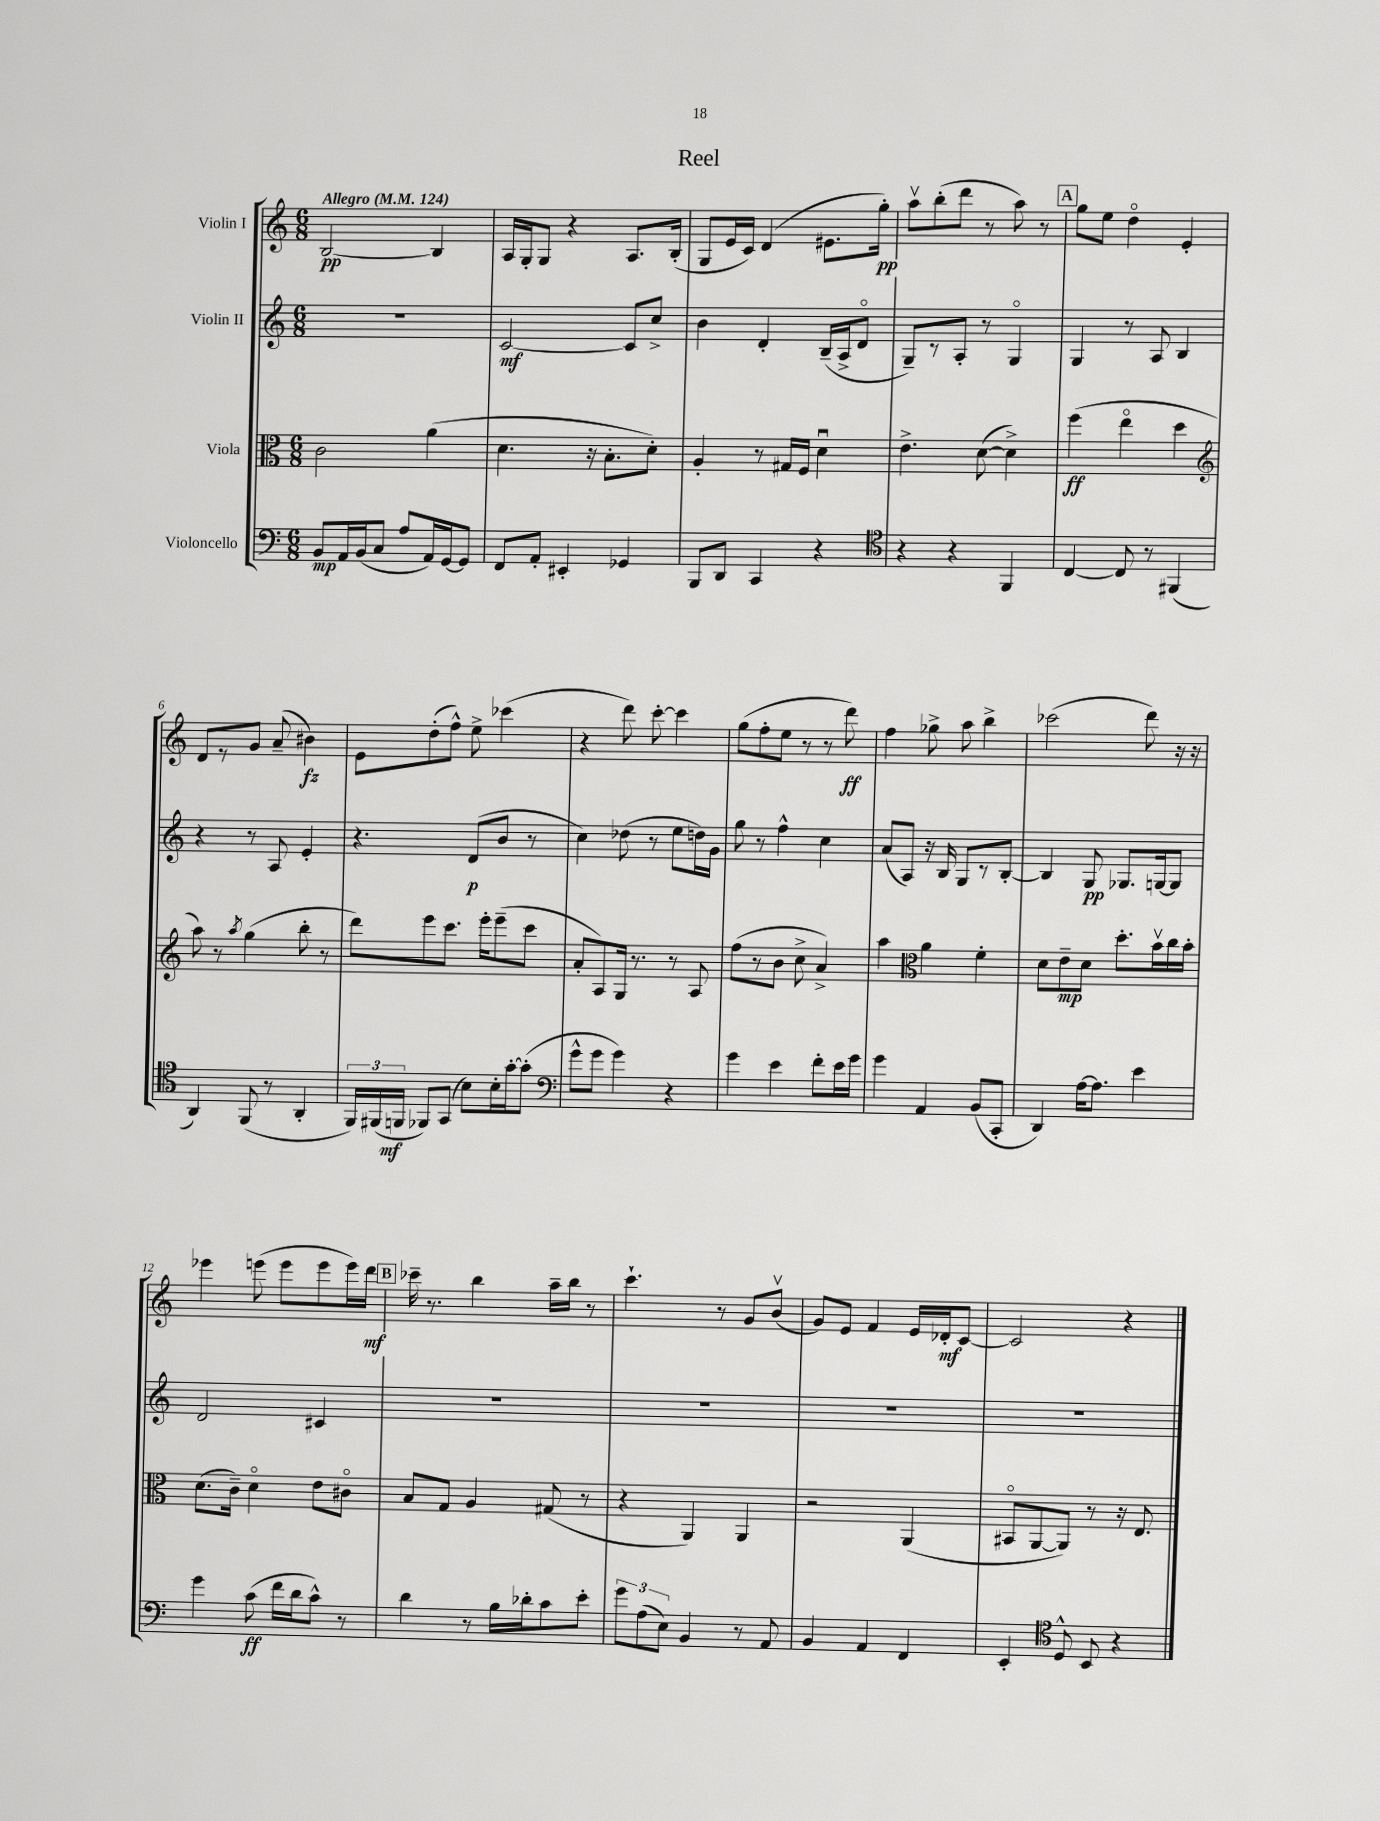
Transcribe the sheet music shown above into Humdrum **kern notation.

**kern	**dynam	**kern	**dynam	**kern	**dynam	**kern	**dynam
*part4	*part4	*part3	*part3	*part2	*part2	*part1	*part1
*staff4	*staff4	*staff3	*staff3	*staff2	*staff2	*staff1	*staff1
*I"Violoncello	*	*I"Viola	*	*I"Violin II	*	*I"Violin I	*
*clefF4	*	*clefC3	*	*clefG2	*	*clefG2	*
*k[]	*	*k[]	*	*k[]	*	*k[]	*
*M6/8	*	*M6/8	*	*M6/8	*	*M6/8	*
*MM124	*	*MM124	*	*MM124	*	*MM124	*
=1	=1	=1	=1	=1	=1	=1	=1
!	!	!	!	!	!	!LO:TX:a:B:t=Allegro	!
8BB/L	mp	2c\	.	2.r	.	[2B/	pp
16AA/L	.	.	.	.	.	.	.
(16BB/J	.	.	.	.	.	.	.
8C/J	.	.	.	.	.	.	.
8A/L	.	.	.	.	.	.	.
16AA/L)	.	(4a\	.	.	.	4B/]	.
[16GG/J	.	.	.	.	.	.	.
8GG/J]	.	.	.	.	.	.	.
=2	=2	=2	=2	=2	=2	=2	=2
8FF/L	.	4.d\	.	[2c/	mf	16A/LL	.
.	.	.	.	.	.	16G'/J	.
8AA'/J	.	.	.	.	.	8G/J	.
4EE#X'/	.	.	.	.	.	4r	.
.	.	16r	.	.	.	.	.
.	.	8.B'\L	.	.	.	.	.
4GG-X/	.	.	.	8c/L]	.	8.A/L	.
.	.	8d'\J)	.	8cc^/J	.	.	.
.	.	.	.	.	.	(16B'/Jk	.
=3	=3	=3	=3	=3	=3	=3	=3
8BBB/L	.	4A'/	.	4b\	.	8G/L	.
8DD/J	.	.	.	.	.	16e/L	.
.	.	.	.	.	.	16c/JJ)	.
4CC/	.	8r	.	4d'/	.	(4d/	.
.	.	16G#X/LL	.	.	.	.	.
.	.	16F/JJ	.	.	.	.	.
4r	.	4du\	.	(16B~/LL	.	8.e#X\L	.
.	.	.	.	16A^/J	.	.	.
.	.	.	.	8d/J	.	.	.
.	.	.	.	.	.	16gg'\Jk)	pp
=4	=4	=4	=4	=4	=4	=4	=4
*clefC4	*	*	*	*	*	*	*
4r	.	4.e^\	.	8G~/L)	.	8aav\L	.
.	.	.	.	8r	.	(8bb'\	.
4r	.	.	.	8A'/J	.	8ddd\J	.
.	.	([8d\	.	8r	.	8r	.
4FF/	.	4d^\])	.	4G/	.	8aa\)	.
.	.	.	.	.	.	8r	.
!!LO:REH:place=s1:t=A
=5	=5	=5	=5	=5	=5	=5	=5
[4C/	.	(4ff\	ff	4G/	.	8gg\L	.
.	.	.	.	.	.	8ee\J	.
8C/]	.	4ee\	.	8r	.	4dd\	.
8r	.	.	.	8A/	.	.	.
(4FF#X/	.	4dd\	.	4B/	.	4e'/	.
!!LO:LB:g=z
=6	=6	=6	=6	=6	=6	=6	=6
*	*	*clefG2	*	*	*	*	*
4AA/)	.	8aa\)	.	4r	.	8d/L	.
.	.	8r	.	.	.	8r	.
.	.	8qaa/	.	.	.	.	.
(8FF/	.	(4gg\	.	8r	.	8g/J	.
8r	.	.	.	8A/	.	(8a~/	.
4AA'/	.	8bb'\	.	4e'/	.	4b#X\)	fz
.	.	8r	.	.	.	.	.
=7	=7	=7	=7	=7	=7	=7	=7
24FF/LL)	.	8ddd\L)	.	4.r	.	8e\L	.
(24FF#X/	.	.	.	.	.	.	.
24FFn/JJ	mf	.	.	.	.	.	.
8FF-X/L)	.	8eee\	.	.	.	(8dd'\	.
(8GG/J	.	8.ccc\J	.	.	.	8ff^^\J)	.
8B\L)	.	.	.	(8d/L	p	8ee^\	.
.	.	16eee'\KL	.	.	.	.	.
16B'\L	.	(8eee~\	.	8b/J	.	(4ccc-X\	.
[16g'\J	.	.	.	.	.	.	.
(8g'\J]	.	8ccc\J	.	8r	.	.	.
=8	=8	=8	=8	=8	=8	=8	=8
*clefF4	*	*	*	*	*	*	*
8g^^\L	.	8a'/L	.	4cc\)	.	4r	.
8g\J	.	8A/)	.	.	.	.	.
4g\)	.	16G/Jk	.	(8dd-X\	.	8ddd\)	.
.	.	8.r	.	.	.	.	.
.	.	.	.	8r	.	[8ccc'\	.
4r	.	8r	.	8ee\L	.	4ccc\]	.
.	.	8A/	.	16ddn\L)	.	.	.
.	.	.	.	16g\JJ	.	.	.
=9	=9	=9	=9	=9	=9	=9	=9
4g\	.	(8ff\L	.	8gg\	.	(8gg\L	.
.	.	8r	.	8r	.	8ff'\	.
4e\	.	8b\J	.	4ff^^\	.	8ee\J	.
.	.	8cc^\	.	.	.	8r	.
8f'\L	.	4a^/)	.	4cc\	.	8r	.
16e\L	.	.	.	.	.	8ddd\)	ff
16g\JJ	.	.	.	.	.	.	.
=10	=10	=10	=10	=10	=10	=10	=10
4g\	.	4aa\	.	(8a/L	.	4ff\	.
.	.	.	.	8A/J)	.	.	.
*	*	*clefC3	*	*	*	*	*
4AA/	.	4a\	.	16r	.	8gg-X^\	.
.	.	.	.	16B/	.	.	.
.	.	.	.	8G/L	.	8aa\	.
(8BB/L	.	4f'\	.	8r	.	4bb^\	.
8CC'/J	.	.	.	[8B'/J	.	.	.
=11	=11	=11	=11	=11	=11	=11	=11
4DD/)	.	8d\L	.	4B/]	.	(2ccc-X\	.
.	.	8e~\	mp	.	.	.	.
[16A\KL	.	8d\J	.	8G/	pp	.	.
8.A\J]	.	.	.	.	.	.	.
.	.	8.dd'\L	.	8.G-X/L	.	.	.
4e\	.	.	.	.	.	8ddd\)	.
.	.	16bv\L	.	[16Gn/k	.	.	.
.	.	16cc\	.	8G/J]	.	16r	.
.	.	16b'\JJ	.	.	.	16r	.
!!LO:LB:g=z
=12	=12	=12	=12	=12	=12	=12	=12
4g\	.	(8.d\L	.	2d/	.	4eee-X\	.
.	.	16c~\Jk)	.	.	.	.	.
(8c\	ff	4d\	.	.	.	(8eeen\	.
16f\LL	.	.	.	.	.	8eee\L	.
16d\J	.	.	.	.	.	.	.
8c^^\J)	.	8e\L	.	4c#X/	.	8eee\	.
8r	.	8c#X\J	.	.	.	16eee\L)	.
.	.	.	.	.	.	16ddd\JJ	mf
!!LO:REH:place=s1:t=B
=13	=13	=13	=13	=13	=13	=13	=13
4d\	.	8B/L	.	2.r	.	16ccc-X~\	.
.	.	.	.	.	.	8.r	.
.	.	8G/J	.	.	.	.	.
8r	.	4A/	.	.	.	4bb\	.
16B\LL	.	.	.	.	.	.	.
16d-X'\J	.	.	.	.	.	.	.
8c\	.	(8G#X/	.	.	.	16aa~\LL	.
.	.	.	.	.	.	16bb\JJ	.
8e'\J	.	8r	.	.	.	8r	.
=14	=14	=14	=14	=14	=14	=14	=14
12g\L	.	4r	.	2.r	.	4.ccc`\	.
(12A\	.	.	.	.	.	.	.
12E\J)	.	.	.	.	.	.	.
4BB/	.	4AA/)	.	.	.	.	.
.	.	.	.	.	.	8r	.
8r	.	4AA/	.	.	.	8g/L	.
8AA/	.	.	.	.	.	(8bv/J	.
=15	=15	=15	=15	=15	=15	=15	=15
4BB/	.	2r	.	2.r	.	8g/L)	.
.	.	.	.	.	.	8e/J	.
4AA/	.	.	.	.	.	4f/	.
4FF/	.	(4AA/	.	.	.	16e/LL	.
.	.	.	.	.	.	16d-X'/J	mf
.	.	.	.	.	.	[8c/J	.
=16	=16	=16	=16	=16	=16	=16	=16
4EE'/	.	8BB#X/L	.	2.r	.	2c/]	.
.	.	[8AA/	.	.	.	.	.
*clefC4	*	*	*	*	*	*	*
8D^^/	.	8AA/J])	.	.	.	.	.
8BB/	.	8r	.	.	.	.	.
4r	.	16r	.	.	.	4r	.
.	.	8.E/	.	.	.	.	.
==	==	==	==	==	==	==	==
*-	*-	*-	*-	*-	*-	*-	*-
